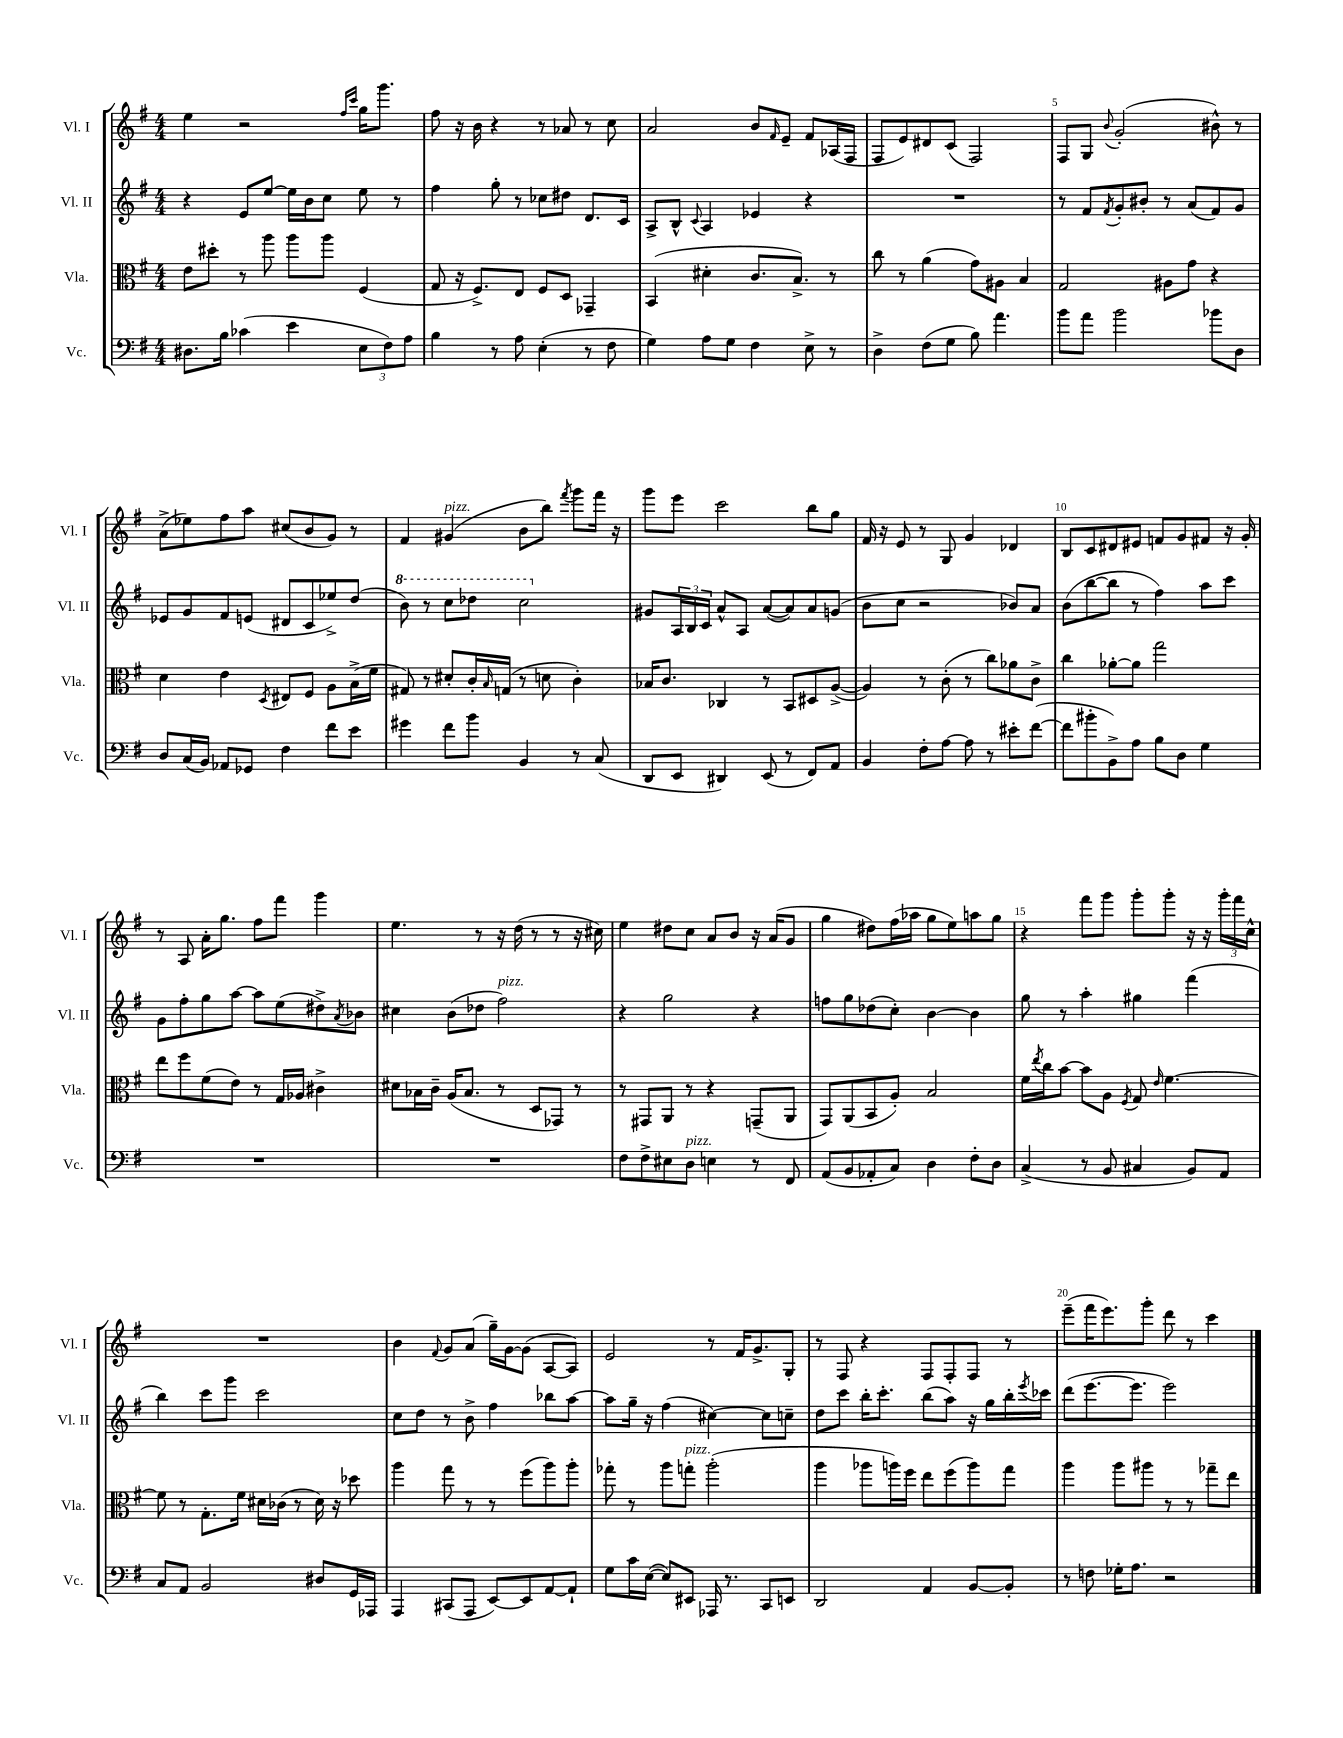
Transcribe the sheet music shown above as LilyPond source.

<<
\new StaffGroup <<
\new Staff = "s0" \with { instrumentName = "Vl. I" shortInstrumentName = "Vl. I" } {
    \clef treble \key g \major \numericTimeSignature \time 4/4
    e''4 r2 \grace { fis''16 c'''16 } g''16 g'''8. |
    fis''8 r16 b'16 r4 r8 aes'8 r8 c''8 |
    a'2 b'8 \grace { fis'16 } e'8-- fis'8 aes16( fis16 |
    fis8 e'8) dis'8 c'8( fis2) |
    fis8 g8 \appoggiatura { b'8 } g'2-.( bis'8-^) r8 |
    a'8->( ees''8) fis''8 a''8 cis''8( b'8 g'8) r8 |
    fis'4 gis'4^\markup { \italic "pizz." }( b'8 b''8) \acciaccatura { fis'''8 } g'''8 fis'''16 r16 |
    g'''8 e'''8 c'''2 b''8 g''8 |
    fis'16 r16 e'8 r8 g8 g'4 des'4 |
    b8 c'8 dis'8 eis'8 f'8 g'8 fis'8 r16 g'16-. |
    r8 a8 a'16-. g''8. fis''8 fis'''8 g'''4 |
    e''4. r8 r16 d''16( r8 r8 r16 cis''16) |
    e''4 dis''8 c''8 a'8 b'8 r16 a'16( g'8 |
    g''4 dis''8) fis''16( aes''16 g''8 e''8) a''8 g''8 |
    r4 fis'''8 g'''8 g'''8-. g'''8-. r16 r16 \tuplet 3/2 { g'''16-. fis'''16 c''16-^ } |
    R1 |
    b'4 \appoggiatura { fis'8 } g'8 a'8( g''16--) g'16~ g'8( a8~ a8) |
    e'2 r8 fis'16 g'8.-> g8-. |
    r8 fis8 r4 fis8 fis8-. fis8 r8 |
    e'''8--( fis'''16 e'''8.) g'''8-. d'''8 r8 c'''4 \bar "|." |
}
\new Staff = "s1" \with { instrumentName = "Vl. II" shortInstrumentName = "Vl. II" } {
    \clef treble \key g \major \numericTimeSignature \time 4/4
    r4 e'8 e''8~ e''16 b'16 c''8 e''8 r8 |
    fis''4 g''8-. r8 ces''8 dis''8 d'8. c'16 |
    a8-> b8-^ \appoggiatura { c'8 } a4 ees'4 r4 |
    R1 |
    r8 fis'8 \acciaccatura { fis'8 } g'8-. bis'8-. r8 a'8( fis'8) g'8 |
    ees'8 g'8 fis'8 e'8( dis'8 c'8 ees''8->) d''8( |
    \ottava #1 b''8) r8 c'''8 des'''8 c'''2 \ottava #0 |
    gis'8 \tuplet 3/2 { a16 b16 c'16 } a'8-^ a8 a'8~( a'8) a'8 g'8( |
    b'8 c''8 r2 bes'8) a'8 |
    b'8( b''8~ b''8 r8 fis''4) a''8 c'''8 |
    g'8 fis''8-. g''8 a''8~ a''8 e''8( dis''8->) \acciaccatura { a'8 } bes'8 |
    cis''4 b'8( des''8 fis''2^\markup { \italic "pizz." }) |
    r4 g''2 r4 |
    f''8 g''8 des''8( c''8-.) b'4~ b'4 |
    g''8 r8 a''4-. gis''4 fis'''4( |
    b''4) c'''8 g'''8 c'''2 |
    c''8 d''8 r8 b'8-> fis''4 bes''8 a''8~ |
    a''8 g''16-- r16 fis''4( cis''4~) cis''8 c''8-- |
    d''8 c'''8 b''16-. c'''8.-. b''8( a''8) r16 g''16 b''16-. \acciaccatura { e'''8 } ces'''16 |
    d'''8( e'''8.~ e'''8. e'''2) \bar "|." |
}
\new Staff = "s2" \with { instrumentName = "Vla." shortInstrumentName = "Vla." } {
    \clef alto \key g \major \numericTimeSignature \time 4/4
    e'8 dis''8-. r8 a''8 a''8 a''8 fis4( |
    g8 r16 fis8.->) e8 fis8 d8 ges,4-- |
    b,4( dis'4-. c'8. b8.->) r8 |
    c''8 r8 a'4( g'8) ais8 b4 |
    g2 ais8 g'8 r4 |
    d'4 e'4 \acciaccatura { d8 } eis8 fis8 a8 b16->( fis'16 |
    gis8) r8 dis'8-. c'16-. \grace { b16 } g16( r8 d'8 c'4-.) |
    bes16 c'8. ces4 r8 b,8 dis8 a8~->( |
    a4) r8 c'8-.( r8 c''8) aes'8 c'8-> |
    c''4 aes'8~-. aes'8 g''2 |
    e''8 fis''8 fis'8( e'8) r8 g16 aes16 cis'4-> |
    dis'8 bes16 c'16-- a16( bes8. r8 d8 ges,8) r8 |
    r8 gis,8 a,8 r8 r4 g,8--( a,8 |
    g,8) a,8( b,8 a8-.) b2 |
    fis'16 \acciaccatura { e''8 } c''16 b'8~ b'8 a8 \acciaccatura { fis8 } g8 \grace { e'16 } fis'4.~ |
    fis'8 r8 g8.-. fis'16 dis'16 ces'16( r8 dis'16) r16 des''8 |
    a''4 g''8 r8 r8 fis''8( a''8) a''8-. |
    ges''8-. r8 a''8 g''8-.^\markup { \italic "pizz." } a''2-.( |
    a''4 aes''8 a''16) fis''16 e''8 fis''8( a''8) g''8 |
    a''4 a''8 ais''8 r8 r8 ges''8-- e''8 \bar "|." |
}
\new Staff = "s3" \with { instrumentName = "Vc." shortInstrumentName = "Vc." } {
    \clef bass \key g \major \numericTimeSignature \time 4/4
    dis8. b16 ces'4( e'4 \tuplet 3/2 { e8 fis8) a8 } |
    b4 r8 a8 e4-.( r8 fis8 |
    g4) a8 g8 fis4 e8-> r8 |
    d4-> fis8( g8 b8) a'4. |
    b'8 a'8 b'2 bes'8 d8 |
    d8 c16( b,16) aes,8 ges,8 fis4 fis'8 e'8 |
    gis'4 fis'8 b'8 b,4 r8 c8( |
    d,8 e,8 dis,4) e,8( r8 fis,8) a,8 |
    b,4 fis8-. a8~ a8 r8 eis'8-. fis'8~( |
    fis'8 bis'8-. b,8->) a8 b8 d8 g4 |
    R1 |
    R1 |
    fis8 fis8-> eis8 d8^\markup { \italic "pizz." } e4 r8 fis,8 |
    a,8( b,8 aes,8-. c8) d4 fis8-. d8 |
    c4->( r8 b,8 cis4 b,8) a,8 |
    c8 a,8 b,2 dis8 g,16 aes,,16 |
    a,,4 cis,8( a,,8 e,8~) e,8 a,8~ a,8-! |
    g8 c'16 e16~( e8) eis,8 aes,,16 r8. c,8 e,8 |
    d,2 a,4 b,8~ b,8-. |
    r8 f8 ges16-. a8. r2 \bar "|." |
}
>>
>>
\layout { \context { \Score \override BarNumber.break-visibility = ##(#f #t #t) barNumberVisibility = #(every-nth-bar-number-visible 5) } }
